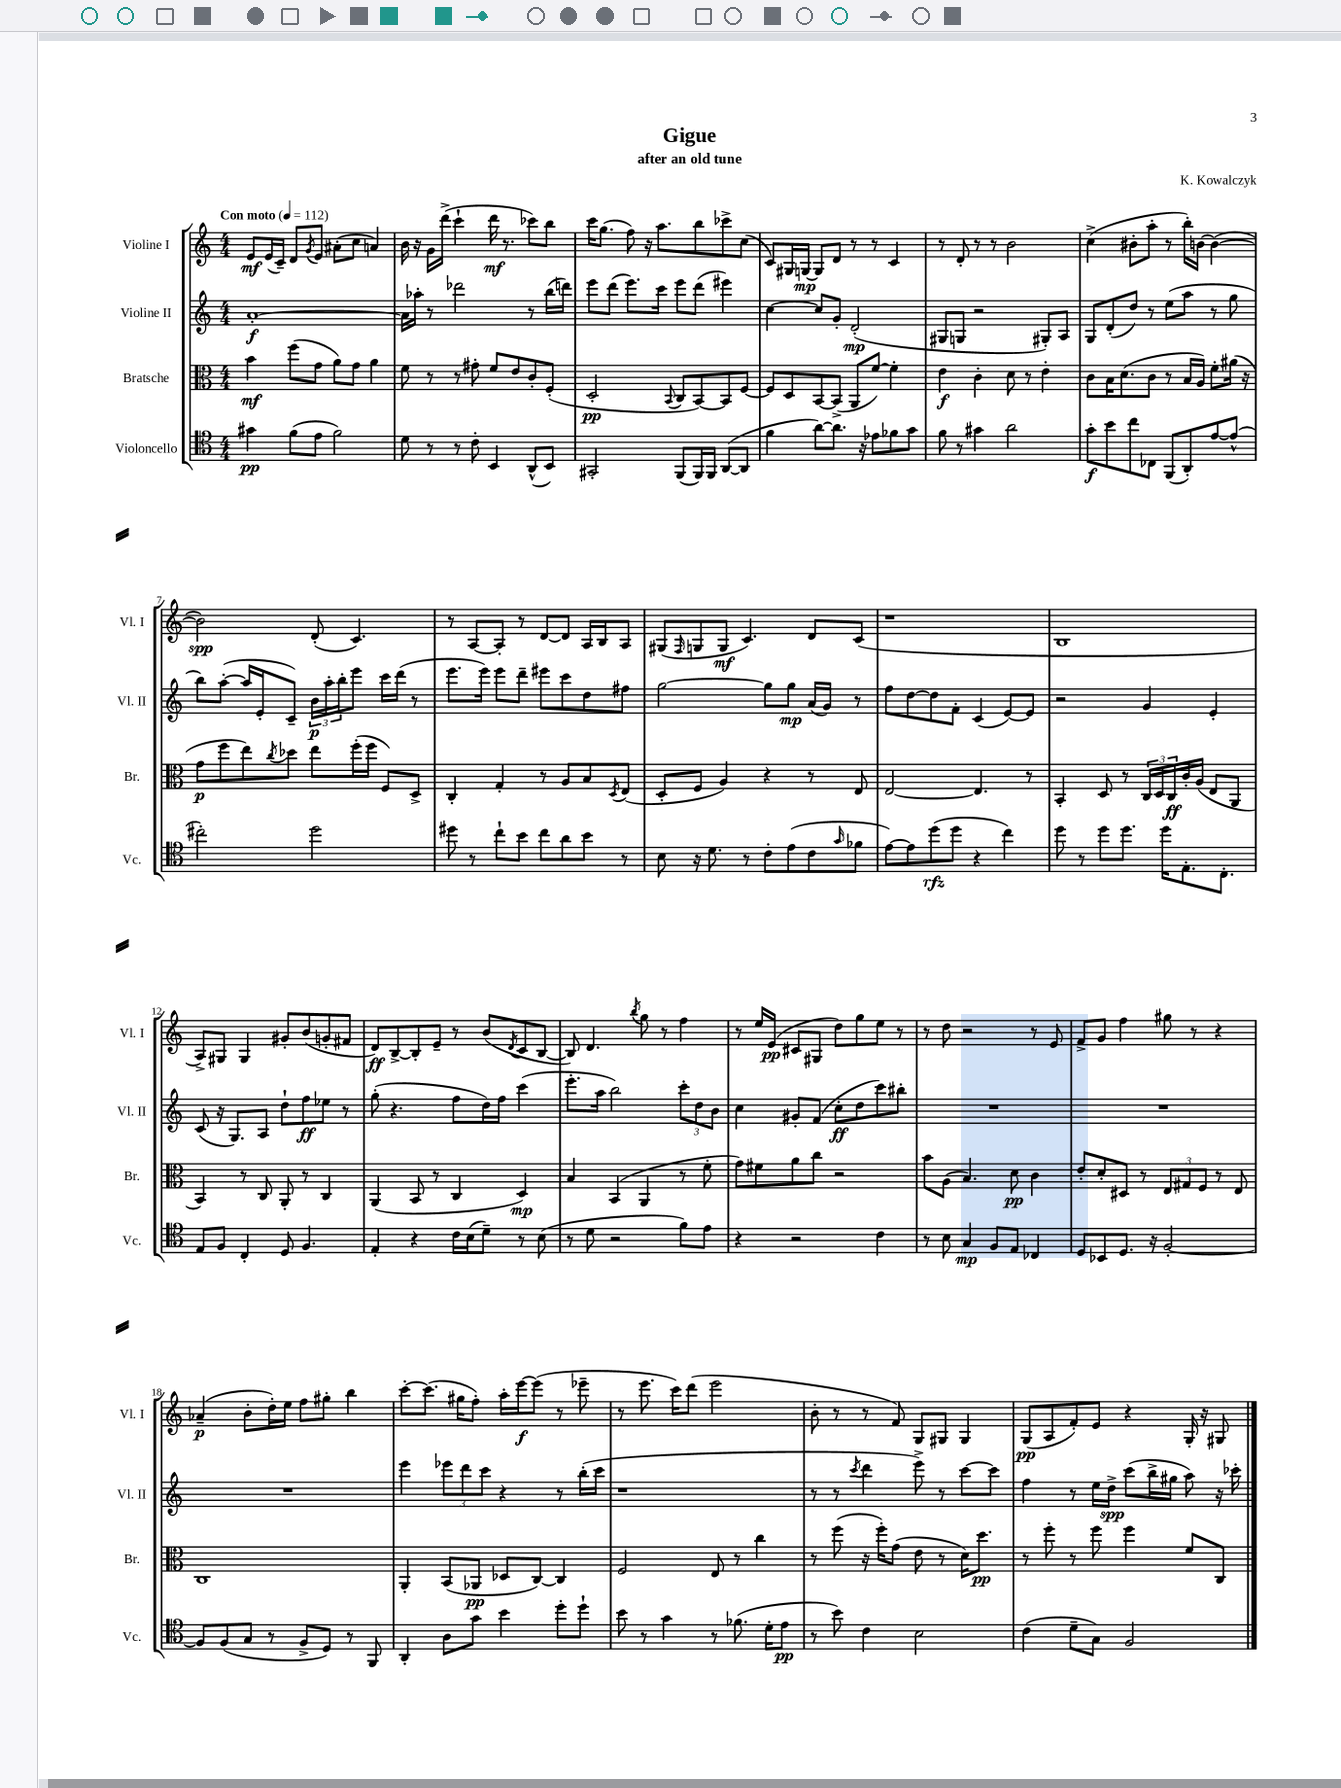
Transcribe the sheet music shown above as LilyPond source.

\header { title = "Gigue" composer = "K. Kowalczyk" subtitle = "after an old tune" }
<<
\new StaffGroup <<
\new Staff = "s0" \with { instrumentName = "Violine I" shortInstrumentName = "Vl. I" } {
    \clef treble \key c \major \numericTimeSignature \time 4/4 \tempo "Con moto" 4 = 112
    e'8\mf e'16( c'16--) d'8 \acciaccatura { g'8 } e'8 ais'8-.( c''8 a'4) |
    b'16 r16 g'16 d'''16->( c'''4-! d'''16\mf r8. ces'''8) b''8 |
    c'''16 g''8.( f''8) r16 a''8. b''8 ces'''8-> c''8( |
    c'8) gis16 g16~\mp g8 d'8 r8 r8 c'4 |
    r8 d'8-. r8 r8 b'2 |
    c''4->( bis'8-. a''8-. r8 b''16-.) b'16~ b'4~( |
    b'2\spp) d'8-.( c'4.) |
    r8 a8~ a8-. r8 d'8~ d'8 a16 b16 a8 |
    gis8( \grace { f16 } g8 g8\mf c'4.) d'8 c'8( |
    r1 |
    b1 |
    a8->) gis8 gis4 gis'8-. b'8( g'8-. fis'8 |
    d'8\ff) b8~-> b8-. e'8-- r8 b'8( \acciaccatura { d'8 } c'8 b8~ |
    b8) d'4. \acciaccatura { b''8 } g''8 r8 f''4 |
    r8 e''16 e'16\pp( cis'8 gis8 d''8) g''8 e''8 r8 |
    r8 d''8 r2 r8 e'8 |
    f'8-> g'8 f''4 gis''8 r8 r4 |
    aes'4--\p( b'8-. d''16-.) e''16 f''8 gis''8-. b''4 |
    c'''8~-. c'''8.( gis''16 f''8-.) a''16-. e'''16~\f e'''8( r8 ees'''8-- |
    r8 e'''8. c'''16) d'''8( e'''2 |
    b'8-. r8 r8 f'8) g8 gis8 gis4 |
    g8\pp( a8 f'8-.) e'8 r4 g16-. r16 gis8 \bar "|." |
}
\new Staff = "s1" \with { instrumentName = "Violine II" shortInstrumentName = "Vl. II" } {
    \clef treble \key c \major \numericTimeSignature \time 4/4
    a'1~-.\f |
    a'16 aes''16-. r8 des'''2 r8 b''16( d'''16) |
    e'''8 d'''8( e'''8.) c'''16 e'''8 d'''8( eis'''4) |
    c''4~ c''8 g'8-. d'2-.\mp( |
    gis8 g8 r2 gis8-.) a8 |
    g8 d'8-.( d''8) r8 e''8( a''8 r8 g''8 |
    b''8) a''8~-.( a''16 e'16-. c'8--) \tuplet 3/2 { b'16\p a''16-. b''16-. } e'''8 c'''16 d'''16( r8 |
    e'''8. e'''16) e'''8 d'''8-- eis'''8 c'''8 d''8 fis''8 |
    g''2~ g''8 g''8\mp a'16( g'16) r8 |
    f''8 d''8~ d''8 f'8-. c'4( e'8~) e'8 |
    r2 g'4 e'4-. |
    c'8( r16 g8.) a8 d''8-! f''8\ff ees''8 r8 |
    g''8-.( r4. f''8 d''16) f''16 c'''4( |
    e'''8.-. a''16 b''2) \tuplet 3/2 { c'''8-. d''8 b'8 } |
    c''4 gis'8-. f'8( c''8-.\ff d''8 c'''8) bis''8-. |
    R1 |
    R1 |
    R1 |
    e'''4 \tuplet 3/2 { ees'''8 d'''8 c'''8 } r4 r8 b''16-.( c'''16 |
    r1 |
    r8 r8 \acciaccatura { c'''8 } d'''4 e'''8->) r8 c'''8~ c'''8 |
    f''4 r8 e''16 d''16->\spp c'''8( b''16-> gis''16 a''8) r16 ces'''16-. \bar "|." |
}
\new Staff = "s2" \with { instrumentName = "Bratsche" shortInstrumentName = "Br." } {
    \clef alto \key c \major \numericTimeSignature \time 4/4
    b'4\mf f''8( g'8 a'8) g'8 a'4 |
    f'8 r8 r8 gis'8-. f'8 e'8 c'8-. f8-.( |
    d2-.\pp \appoggiatura { b,8 } c8 b,8~) b,8 f8~ |
    f8 d8 b,8~ b,8->( a,8 f'8~) f'4-. |
    e'4\f c'4-. d'8 r8 e'4-. |
    c'8 b16 d'8.( c'8 r8 b16 a16) f'8-. ais'16( r16 |
    g'8\p f''8 e''8) \acciaccatura { c''8 } des''8 e''8 f''16-.( f''16 f8) d8-> |
    c4-. g4-. r8 a8 b8 \acciaccatura { d8 } e8( |
    d8-. f8 a4) r4 r8 e8 |
    e2~ e4. r8 |
    b,4-. d8 r8 \tuplet 3/2 { c16 d16 c16\ff } c'16-. a16( e8 a,8 |
    b,4) r8 c8 a,8-. r8 c4 |
    a,4( b,8 r8 c4 d4\mp) |
    b4 b,4( a,4 r8 f'8-. |
    g'8) fis'8 a'8 c''8 r2 |
    b'8 a8( b4.) d'8\pp c'4 |
    e'8-. d'8-. dis8 r8 \tuplet 3/2 { e8 gis8 f8 } r8 e8 |
    c1 |
    a,4-. b,8( aes,8\pp des8 c8~) c4 |
    f2 e8 r8 c''4 |
    r8 f''8( r16 f''16-.) g'8( e'8 r8 d'16) d''8.\pp |
    r8 f''8-. r8 f''8 f''4 f'8 c8 \bar "|." |
}
\new Staff = "s3" \with { instrumentName = "Violoncello" shortInstrumentName = "Vc." } {
    \clef tenor \key c \major \numericTimeSignature \time 4/4
    gis'4\pp f'8( e'8 f'2) |
    d'8 r8 r8 c'8-. b,4 a,8-^( b,8) |
    gis,2-. f,8( f,16) f,16 a,8~( a,8 |
    f'4 a'8~) a'8. r16 ees'8 fes'8 g'8 |
    f'8 r8 gis'4 a'2 |
    g'8-.\f b'8 c''8 ces8 f,8( a,8-.) e'8~ e'8-^( |
    cis''2-.) d''2 |
    dis''8 r8 c''8-! b'8 c''8 a'8 b'8 r8 |
    b8 r16 d'8. r8 c'8-. e'8( c'8 \grace { g'16 } fes'8 |
    e'8~) e'8 d''8\rfz( d''8 r4 c''4) |
    d''8 r8 d''8 d''8. d''16 e8.-. c8.-. |
    e8 f8 c4-. d8 f4. |
    e4-. r4 c'16 b16( d'8--) r8 b8( |
    r8 d'8 r2 f'8) e'8 |
    r4 r2 c'4 |
    r8 b8 g4\mp f8 e8 ces4 |
    d8 bes,8 d8. r16 f2~-. |
    f8 f8( g8 r8 f8-> d8) r8 f,8 |
    a,4-. a8 g'8 b'4 d''8-. d''8-! |
    b'8 r8 g'4 r8 fes'8.( d'16-. e'8\pp |
    r8 b'8) c'4 b2 |
    c'4( d'8-- g8) f2 \bar "|." |
}
>>
>>
